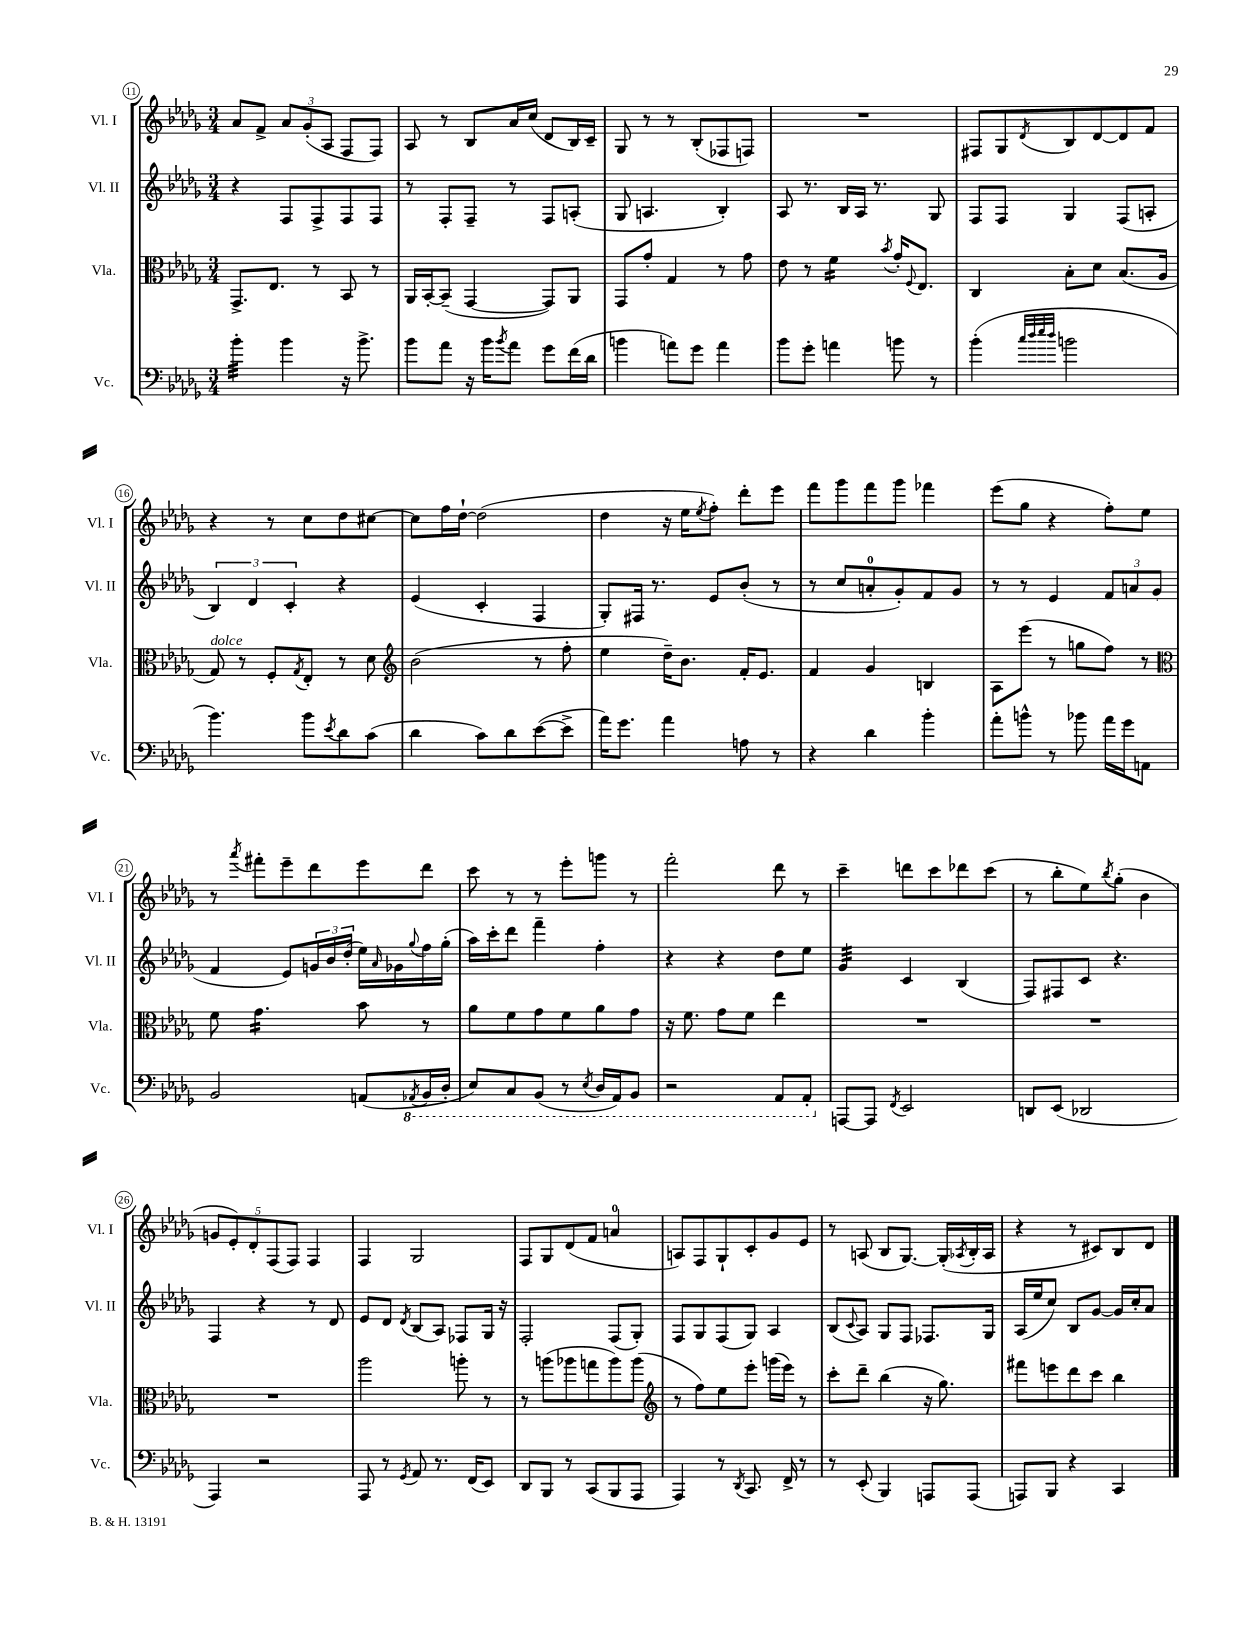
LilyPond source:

<<
\new StaffGroup <<
\new Staff = "s0" \with { instrumentName = "Vl. I" shortInstrumentName = "Vl. I" } {
    \clef treble \key des \major \numericTimeSignature \time 3/4
    aes'8 f'8-> \tuplet 3/2 { aes'8 ges'8-.( aes8 } f8 f8) |
    aes8 r8 bes8 aes'16 c''16( des'8 bes16) c'16-- |
    ges8 r8 r8 bes8-.( fes8 f8) |
    R2. |
    fis8 ges8 \acciaccatura { des'8 } bes8 des'8~ des'8 f'8 |
    r4 r8 c''8 des''8 cis''8~ |
    cis''8 f''16 des''16~-! des''2( |
    des''4 r16 ees''16 \acciaccatura { ees''8 } f''8-.) des'''8-. ees'''8 |
    f'''8 ges'''8 f'''8 ges'''8 fes'''4 |
    ees'''8( ges''8 r4 f''8-.) ees''8 |
    r8 \acciaccatura { aes'''8 } fis'''8-. ees'''8-- des'''8 ees'''8 des'''8 |
    c'''8 r8 r8 ees'''8-. g'''8 r8 |
    f'''2-. des'''8 r8 |
    c'''4-- d'''8 c'''8 des'''8 c'''8( |
    r8 bes''8-. ees''8) \acciaccatura { bes''8 } ges''8-.( bes'4 |
    \tuplet 5/4 { g'8 ees'8-.) des'8-. f8( f8) } f4 |
    f4 ges2 |
    f8 ges8 des'8( f'8 a'4-0 |
    a8) f8 ges8-! c'8-. ges'8 ees'8 |
    r8 a8( bes8 ges8.~) ges16-.( \acciaccatura { aes8 } bes16-. aes16 |
    r4 r8 cis'8) bes8 des'8 \bar "|." |
}
\new Staff = "s1" \with { instrumentName = "Vl. II" shortInstrumentName = "Vl. II" } {
    \clef treble \key des \major \numericTimeSignature \time 3/4
    r4 f8 f8-> f8 f8 |
    r8 f8-. f8-- r8 f8 a8-.( |
    ges8 a4. bes4-.) |
    aes8 r8. bes16 aes16 r8. ges8 |
    f8 f8 ges4 f8( a8-. |
    \tuplet 3/2 { bes4) des'4 c'4-. } r4 |
    ees'4( c'4-. f4 |
    ges8-.) fis16 r8. ees'8 bes'8-.( r8 |
    r8 c''8 a'8-0-. ges'8-.) f'8 ges'8 |
    r8 r8 ees'4 \tuplet 3/2 { f'8 a'8 ges'8( } |
    f'4 ees'8) \tuplet 3/2 { g'16 bes'16 des''16-.( } ees''16) \grace { aes'16 } ges'16 \appoggiatura { ges''8 } f''16 ges''16-.( |
    aes''16) c'''16-. des'''8 f'''4-- f''4-. |
    r4 r4 des''8 ees''8 |
    ges'4:32 c'4 bes4( |
    f8) fis8 c'8 r4. |
    f4 r4 r8 des'8 |
    ees'8 des'8 \acciaccatura { des'8 } bes8( aes8) fes8 ges16 r16 |
    f2-. f8( ges8-.) |
    f8 ges8 f8( ges8) aes4 |
    bes8( \appoggiatura { c'8 } aes8) ges8 f8 fes8. ges16 |
    aes16( ees''16 c''8) bes8 ges'8~ ges'16 c''16-. aes'8 \bar "|." |
}
\new Staff = "s2" \with { instrumentName = "Vla." shortInstrumentName = "Vla." } {
    \clef alto \key des \major \numericTimeSignature \time 3/4
    ges,8.-> ees8. r8 bes,8 r8 |
    aes,16 bes,16~-. bes,8--( ges,4~ ges,8) aes,8 |
    ges,8 ges'8-. ges4 r8 ges'8 |
    ees'8 r8 f'4:16 \acciaccatura { bes'8 } ges'16-. \appoggiatura { f8 } ees8. |
    c4 bes8-. des'8 bes8.( aes16 |
    ges8^\markup { \italic "dolce" }) r8 f8-. \acciaccatura { ges8 } ees8-. r8 des'8 |
    \clef treble bes'2( r8 f''8-. |
    ees''4 des''16--) bes'8. f'16-. ees'8. |
    f'4 ges'4 b4 |
    aes8 ees'''8( r8 g''8 f''8) r8 |
    \clef alto f'8 ges'4.:16 bes'8 r8 |
    aes'8 f'8 ges'8 f'8 aes'8 ges'8 |
    r16 f'8. ges'8 f'8 ees''4 |
    R2. |
    R2. |
    R2. |
    aes''2 a''8-. r8 |
    r8 a''8( aes''8 g''8 aes''8) aes''8( |
    \clef treble r8 f''8) ees''8 ees'''8-. g'''16( ees'''16) r8 |
    c'''8-. des'''8-- bes''4( r16 ges''8.) |
    fis'''8 e'''8 des'''8 c'''8 bes''4 \bar "|." |
}
\new Staff = "s3" \with { instrumentName = "Vc." shortInstrumentName = "Vc." } {
    \clef bass \key des \major \numericTimeSignature \time 3/4
    bes'4:32-. bes'4 r16 bes'8.-> |
    bes'8 aes'8 r16 bes'16 \acciaccatura { bes'8 } aes'8 ges'8 f'16( des'16 |
    b'4 a'8) ges'8 a'4 |
    bes'8 ges'8-. a'4 b'8 r8 |
    bes'4-.( \grace { c''32 des''32 ees''32 des''32 } b'2 |
    bes'4.) bes'8 \acciaccatura { ees'8 } des'8 c'8( |
    des'4 c'8) des'8 ees'8~( ees'8-> |
    aes'16) ges'8. aes'4 a8 r8 |
    r4 des'4 bes'4-. |
    aes'8-. b'8-^ r8 bes'8 aes'16 ges'16 a,8 |
    bes,2 a,8( \ottava #-1 \acciaccatura { aes,,!8 } bes,,16 des,16-. |
    ees,8) c,8 bes,,8( r8 \acciaccatura { ees,8 } des,16 aes,,16) bes,,8 |
    r2 aes,,8 aes,,8-. \ottava #0 |
    a,,8~ a,,8 \acciaccatura { f,8 } ees,2 |
    d,8 ees,8( des,2 |
    aes,,4) r2 |
    aes,,8 r8 \acciaccatura { ges,8 } aes,8 r8. f,16( ees,8) |
    des,8 bes,,8 r8 c,8( bes,,8 aes,,8 |
    aes,,4) r8 \acciaccatura { des,8 } c,8. f,16-> r8 |
    r8 ees,8-.( bes,,4) a,,8 a,,8( |
    a,,8) bes,,8 r4 c,4 \bar "|." |
}
>>
>>
\layout { \context { \Score currentBarNumber = #11 \override BarNumber.stencil = #(make-stencil-circler 0.1 0.3 ly:text-interface::print) } }
